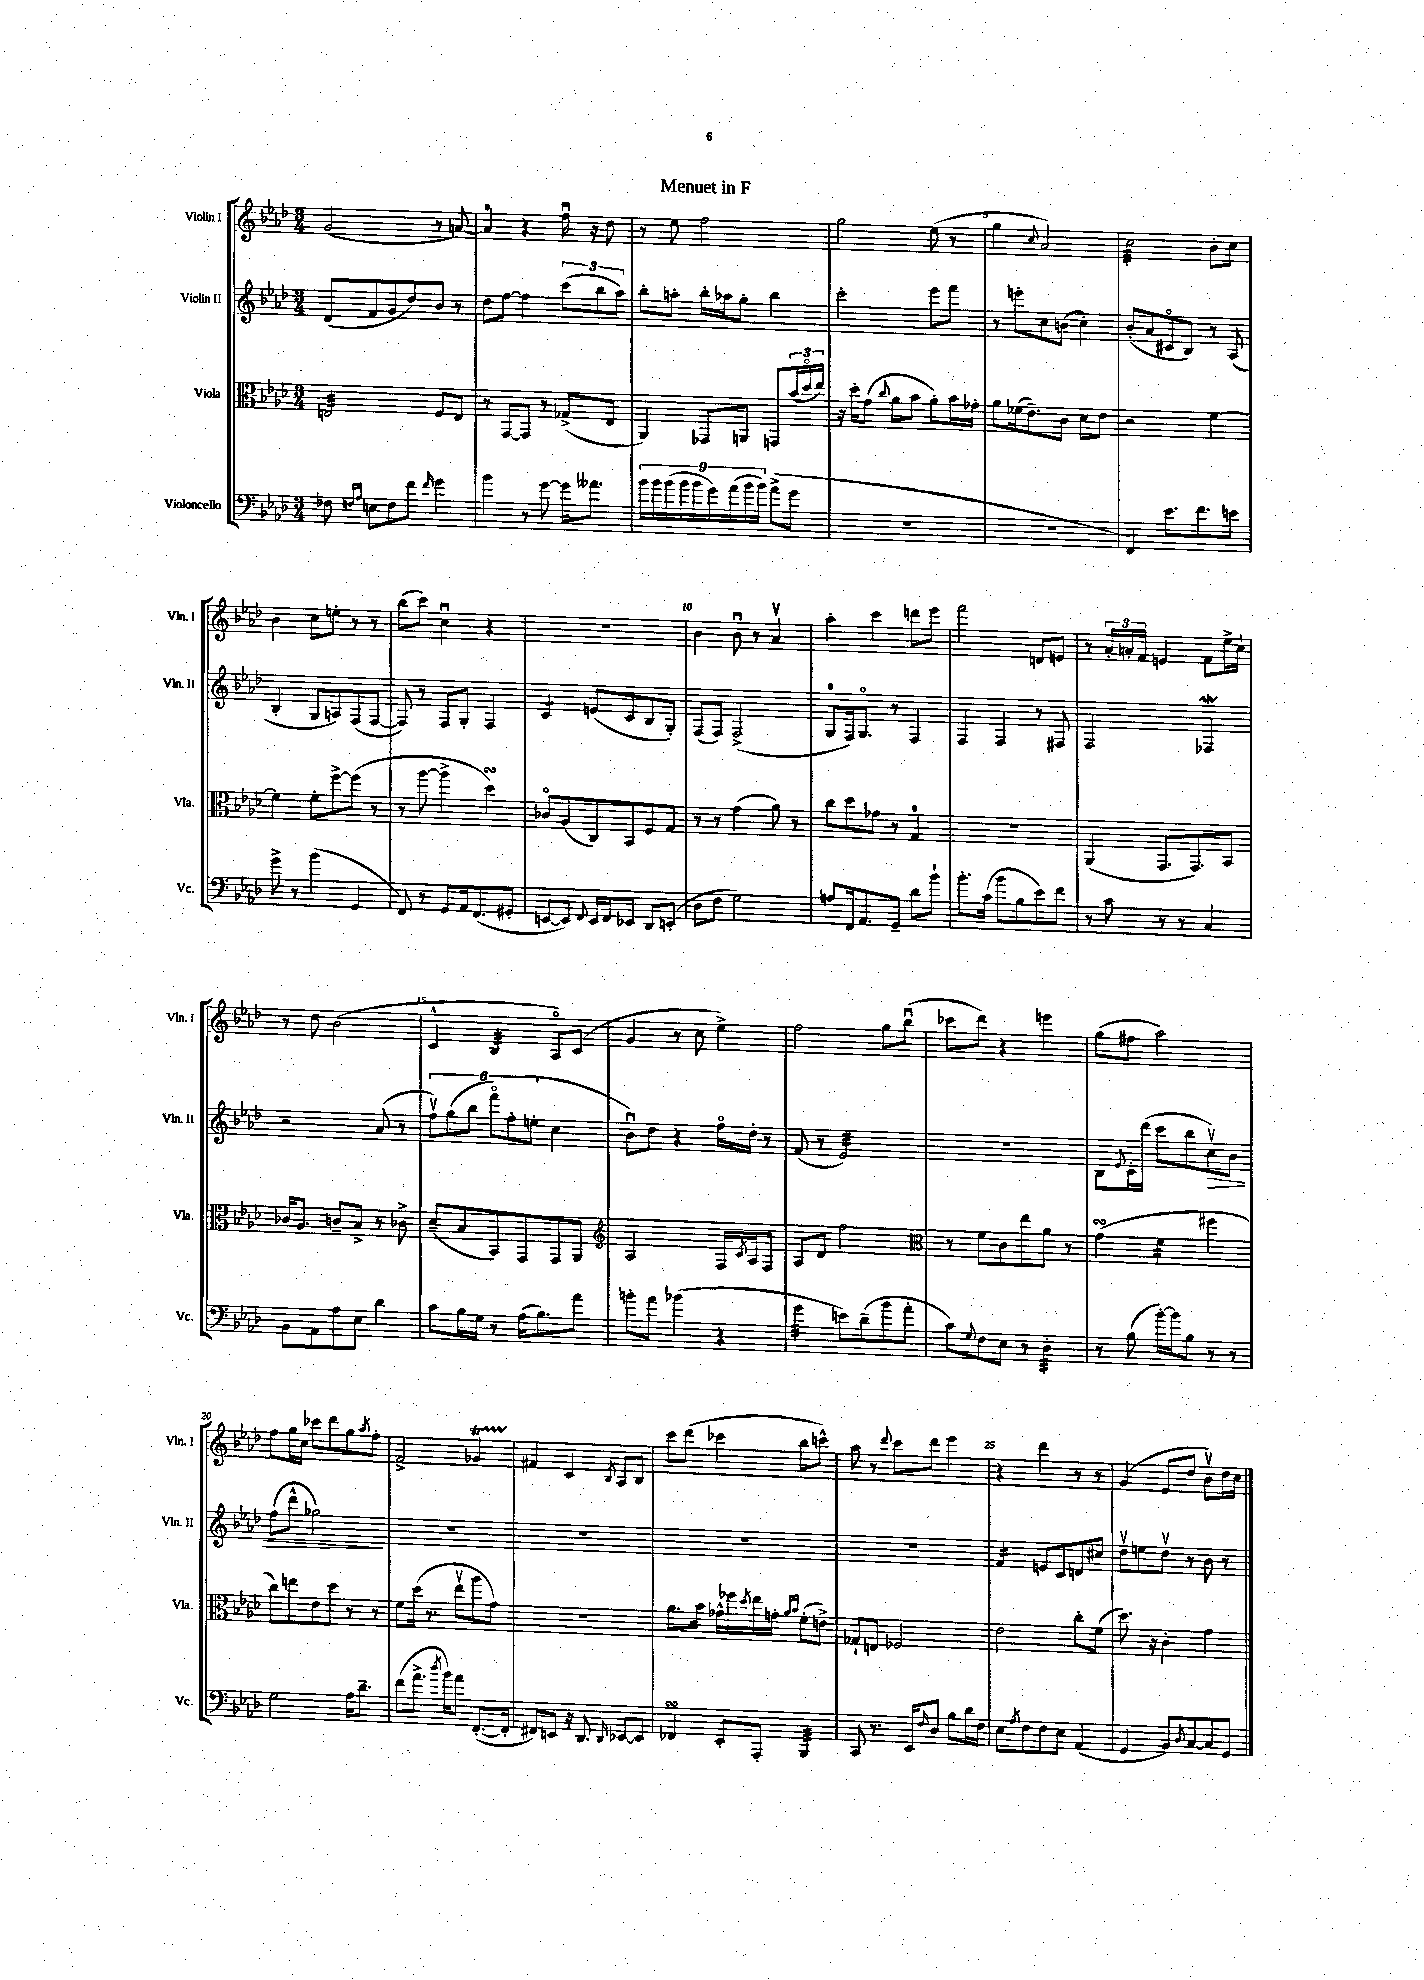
\header { title = "Menuet in F" }
<<
\new StaffGroup <<
\new Staff = "s0" \with { instrumentName = "Violin I" shortInstrumentName = "Vln. I" } {
    \clef treble \key aes \major \numericTimeSignature \time 3/4
    g'2( r8 a'8~) |
    a'4-0 r4 f''16\downbow r16 des''8 |
    r8 ees''8 f''2 |
    g''2 ees''8( r8 |
    g''4 \appoggiatura { c''8 } aes'2) |
    c''2:32 bes'8-. c''8 |
    bes'4 c''8 e''8-. r8 r8 |
    bes''8( c'''8) c''4\downbow r4 |
    R2. |
    bes'4 bes'8\downbow r8 aes'4\upbow |
    aes''4-. c'''4 d'''8 ees'''8 |
    f'''2 d'8 e'8 |
    r8 \tuplet 3/2 { aes'16-. a'16-. f'16 } e'4 f'8 ees''16-> c''16-! |
    r8 des''8 bes'2( |
    c'4-^ bes4:32 aes8\flageolet) c'8( |
    g'4 r8 c''8 ees''4->) |
    f''2 g''8 bes''8\downbow( |
    ces'''8 des'''8) r4 e'''4 |
    g''8( fis''8 aes''2) |
    f''8 g''16 c''16 ces'''8 des'''8 g''8 \acciaccatura { aes''8 } f''8-. |
    f'2-> ges'4\startTrillSpan |
    fis'4\stopTrillSpan c'4 \acciaccatura { bes8 } aes8 bes8 |
    c'''8 des'''8( ces'''4 bes''8 c'''8-^) |
    aes''8 r8 \appoggiatura { des'''8 } c'''8 des'''8 ees'''4 |
    r4 des'''4 r8 r8 |
    g'4( ees'8 des''8 bes'8\upbow) des''16 c''16 \bar "|." |
}
\new Staff = "s1" \with { instrumentName = "Violin II" shortInstrumentName = "Vln. II" } {
    \clef treble \key aes \major \numericTimeSignature \time 3/4
    des'8( f'8 g'8 des''8) bes'8 r8 |
    des''8 f''8~ f''4 \tuplet 3/2 { c'''8( bes''8 aes''8) } |
    bes''8-. a''8-. bes''16-. aes''16 g''8-. bes''4 |
    c'''2-. ees'''8 f'''8 |
    r8 e'''8-. c''8 b'8( c''4-.) |
    bes'8-.( aes'8 cis'8\flageolet bes8) r8 aes8( |
    bes4-. g8 a8) f8( f8~ |
    f8) r8 f8 g8-. f4 |
    c'4:8 e'8( c'8 bes8 g8-.) |
    f8( f8) f2->( |
    g8-0 f16) g8.\flageolet r8 f4 |
    f4 f4 r8 fis8 |
    f2 fes4\mordent |
    r2 aes'8( r8 |
    \tuplet 6/4 { f''8\upbow) g''8( bes''8 f'''8\flageolet) f''8-.( e''8-. } c''4 |
    bes'8\downbow) des''8 r4 f''16\flageolet des''16-. r8 |
    f'8( r8 ees'2:32) |
    R2. |
    bes8 \appoggiatura { ees'8 } c'16-. des'''16( c'''8 bes''8 c''8\upbow\>) bes'8 |
    f''8( des'''8-^ ges''2\!) |
    R2. |
    R2. |
    R2. |
    R2. |
    f'4:16 e'8 c'8 d'8 cis''8 |
    des''8\upbow e''8 des''8\upbow r8 bes'8 r8 \bar "|." |
}
\new Staff = "s2" \with { instrumentName = "Viola" shortInstrumentName = "Vla." } {
    \clef alto \key aes \major \numericTimeSignature \time 3/4
    e2:32 f8 e8 |
    r8 g,8~ g,8 r8 ges8->( ees8 |
    aes,4) ges,8 a,8 g,8 \tuplet 3/2 { bes'16( des''16\flageolet ees''16) } |
    r16 des''16-. g'8( \appoggiatura { c''8 } aes'8 bes'8 aes'8-.) bes'16 ges'16-. |
    aes'8 fes'16( ees'8.--) c'8 des'8 ees'8 |
    r2 f'4~ |
    f'4 f'8-. f''8~-> f''8( r8 |
    r8 aes''8~ aes''4-> des''4\turn) |
    ces'8\flageolet aes8( c8) bes,8 f8 g8 |
    r8 r8 g'4( aes'8) r8 |
    c''8 des''8 ges'8 r8 g4-0 |
    R2. |
    aes,4( g,8. g,8.) bes,8 |
    ces'16 aes8. c'8-- bes8-> r8 ces'8-> |
    des'8--( bes8 bes,8) g,8 g,8 aes,8 |
    \clef treble aes2 f16 \acciaccatura { c'8 } aes16 f8 |
    aes8 des'8 f''2 |
    \clef alto r8 f'8 c'8 ees''8 aes'8 r8 |
    g'4\turn( f'4:16 fis''4 |
    c''8) e''8 ees'8 des''8 r8 r8 |
    f'8 des''16( r8. ees''8\upbow aes''8 g'8) |
    R2. |
    aes'8. bes'16 ges'16-^ fes''16 \acciaccatura { des''8 } ees''16 g'16-. \grace { aes'16 bes'16 } f'8-.( e'8->) |
    ges8-! e8 fes2 |
    ees'2 c''8-. f'8( |
    des''8.) r16 c'4-. g'4 \bar "|." |
}
\new Staff = "s3" \with { instrumentName = "Violoncello" shortInstrumentName = "Vc." } {
    \clef bass \key aes \major \numericTimeSignature \time 3/4
    fes8 \grace { f16 aes16 } e8 f8 f'8 \grace { f'16 } g'4 |
    bes'4 r8 g'8~ g'16 aeses'8. |
    \tuplet 9/8 { bes'16 bes'16 bes'16( bes'16 bes'16 g'16) aes'16( bes'16 bes'16) } aes'8->( g'8 |
    R2. |
    R2. |
    f,4) ees'8. f'8. e'8 |
    g'8-> r8 bes'4( g,4 |
    f,8) r8 g,8 aes,16 f,8.( gis,8-. |
    e,8~ e,8) \appoggiatura { f,8 } e,16 f,16 ees,8 des,8 e,8-.( |
    des8 f8 g2) |
    a8 f,16 aes,8. g,8-- des'8 bes'8-! |
    bes'8.-. c'16( bes'8 bes8 ees'8) f'8 |
    r8 c'8 r8 r8 c4 |
    bes,8 aes,8 aes8 ees8 des'4 |
    c'8 bes16 g16 r8 aes16( bes8.) aes'8 |
    b'8-. aes'8 bes'4( r4 |
    g'4:32 e'8) des'8--( bes'8 aes'8-. |
    c'8) \appoggiatura { g8 } f8 ees8 r8 des4:32-. |
    r8 bes8( bes'16~-.) bes'16 bes8 r8 r8 |
    g2 aes16 des'8.-- |
    f'8( aes'8.-> \acciaccatura { des''8 } bes'16) aes'8 f,8.~-.( f,16-. |
    fis,8) e,8 r16 des,8. \grace { des,16 } ees,8~ ees,8 |
    fes,4\turn ees,8-. aes,,8-. bes,,4:32 |
    c,8 r8. ees,16 \grace { f16 } des8 bes8 des'16 f16 |
    ees8 \acciaccatura { aes8 } f8 f8 ees8 aes,4( |
    g,4 bes,8) \acciaccatura { des8 } c8~ c8 g,8 \bar "|." |
}
>>
>>
\layout { \context { \Score \override BarNumber.break-visibility = ##(#f #t #t) barNumberVisibility = #(every-nth-bar-number-visible 5) } }
